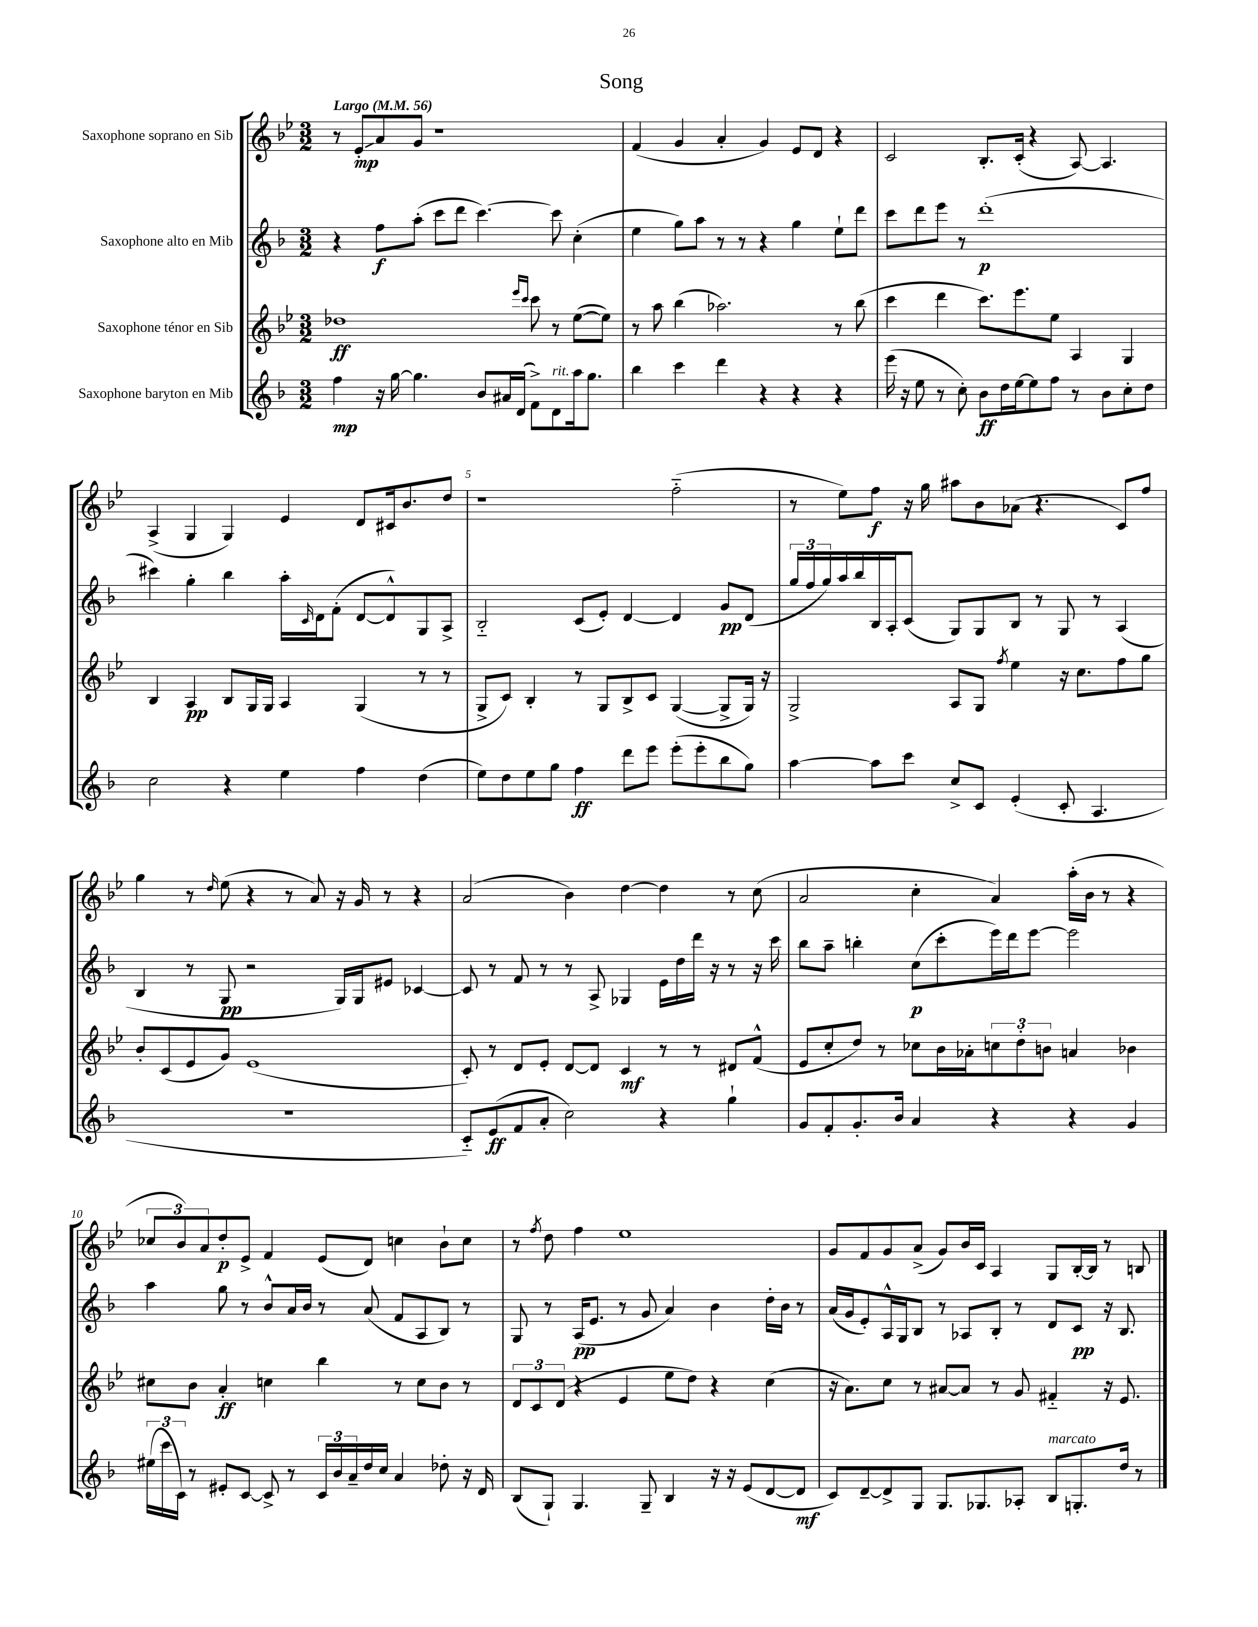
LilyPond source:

\header { title = "Song" }
<<
\new StaffGroup <<
\new Staff = "s0" \with { instrumentName = "Saxophone soprano en Sib" } {
    \clef treble \key bes \major \numericTimeSignature \time 3/2 \tempo "Largo" 4 = 56
    r8 ees'8-.\glissando\mp a'8 g'8 r1 |
    f'4( g'4 a'4-. g'4) ees'8 d'8 r4 |
    c'2 bes8.-. c'16-.( r4 a8~) a4. |
    a4->( g4 g4) ees'4 d'8 cis'16 bes'8. d''8 |
    r1 f''2-_( |
    r8 ees''8) f''8\f r16 g''16 ais''8 bes'8 aes'8( r4. c'8) f''8 |
    g''4 r8 \grace { d''16 } ees''8( r4 r8 a'8) r16 g'16 r8 r4 |
    a'2( bes'4) d''4~ d''4 r8 c''8( |
    a'2 c''4-. a'4) a''16-.( bes'16 r8 r4 |
    \tuplet 3/2 { ces''8 bes'8) a'8 } d''8-.\p ees'8-> f'4 ees'8( d'8) c''4 bes'8-! c''8 |
    r8 \acciaccatura { f''8 } d''8 f''4 ees''1 |
    g'8 f'8 g'8 a'8->( g'8) bes'16 c'16 a4 g8 bes16~-. bes16 r8 b8 \bar "|." |
}
\new Staff = "s1" \with { instrumentName = "Saxophone alto en Mib" } {
    \clef treble \key f \major \numericTimeSignature \time 3/2
    r4 f''8\f a''8-.( c'''8 d'''8 c'''4.~) c'''8 c''4-.( |
    e''4 g''8) a''8 r8 r8 r4 g''4 e''8-! d'''8 |
    c'''8 d'''8 e'''8 r8 d'''1-.\p( |
    cis'''4) g''4-. bes''4 a''16-. \grace { c'16 } d'16 f'8-.( d'8~ d'8-^) g8 a8-> |
    bes2-_ c'8( e'8-.) d'4~ d'4 g'8\pp d'8( |
    \tuplet 3/2 { g''16 f''16 g''16) } a''16 bes''16 bes16 a16-. c'8( g8) g8 bes8 r8 g8 r8 a4( |
    bes4 r8 g8\pp r2 g16) g16 eis'8 ces'4~ |
    ces'8 r8 f'8 r8 r8 a8-> ges4 e'16 d''16 d'''16 r16 r8 r16 c'''16 |
    bes''8 a''8-- b''4-. c''8\p( c'''8-. e'''16) d'''16 e'''8~ e'''2 |
    a''4 g''8 r8 bes'8-^ a'16 bes'16 r8 a'8( f'8 a8 bes8) r8 |
    g8 r8 a16\pp( e'8. r8 g'8 a'4) bes'4 d''16-. bes'16 r8 |
    a'16( g'16 e'8-.) a16-^ g16 bes8 r8 aes8 bes8-. r8 d'8 c'8\pp r16 bes8. \bar "|." |
}
\new Staff = "s2" \with { instrumentName = "Saxophone ténor en Sib" } {
    \clef treble \key bes \major \numericTimeSignature \time 3/2
    des''1\ff \grace { ees'''16 c'''16 } c'''8 r8 ees''8~( ees''8) |
    r8 a''8 bes''4( aes''2.) r8 bes''8( |
    c'''4 d'''4 c'''8.) ees'''8. ees''8 a4 g4 |
    bes4 a4\pp bes8 g16 g16 a4 g4( r8 r8 |
    g8-> c'8) bes4-. r8 g8 bes8-> c'8 g4~( g8-> g16) r16 |
    g2-> a8 g8 \acciaccatura { f''8 } ees''4 r16 c''8. f''8 g''8 |
    bes'8-. c'8( ees'8 g'8) ees'1( |
    c'8-.) r8 d'8 ees'8-. d'8~ d'8 c'4\mf r8 r8 dis'8 f'8-^( |
    ees'8 c''8-. d''8) r8 ces''8 bes'16 aes'16-. \tuplet 3/2 { c''8 d''8-. b'8 } a'4 bes'4 |
    cis''8 bes'8 a'4-.\ff c''4 bes''4 r8 c''8 bes'8 r8 |
    \tuplet 3/2 { d'8 c'8 d'8( } r4 ees'4 ees''8 d''8) r4 c''4( |
    r16 a'8.) c''8 r8 ais'8~ ais'8 r8 g'8 fis'4-_ r16 ees'8. \bar "|." |
}
\new Staff = "s3" \with { instrumentName = "Saxophone baryton en Mib" } {
    \clef treble \key f \major \numericTimeSignature \time 3/2
    f''4\mp r16 g''16~ g''4. bes'8 ais'16 d'16( f'8->) d'8^\markup { \italic "rit." } a''16 g''8. |
    bes''4 c'''4 d'''4 r4 r4 r4 |
    e'''16( r16 e''8 r8 c''8-.) bes'8\ff d''16 e''16~ e''8 f''8 r8 bes'8 c''8-. d''8 |
    c''2 r4 e''4 f''4 d''4( |
    e''8) d''8 e''8 g''8 f''4\ff d'''8 e'''8 e'''8-.( e'''8-. bes''8 g''8) |
    a''4~ a''8 c'''8 c''8-> c'8 e'4-.( c'8-. a4. |
    R1. |
    c'8-_) e'8\ff( f'8 a'8-. c''2) r4 g''4-! |
    g'8 f'8-. g'8.-. bes'16 a'4 r4 r4 g'4 |
    \tuplet 3/2 { eis''16( c'''16 c'16) } r8 eis'8-. c'8~ c'8-> r8 \tuplet 3/2 { c'16 bes'16 a'16-- } d''16 c''16 a'4 des''8-. r16 d'16 |
    bes8( g8-!) g4. g8-- bes4 r16 r16 e'8( d'8~ d'8\mf |
    c'8) d'8~-- d'8-> g8 g8. ges8. aes8-. bes8^\markup { \italic "marcato" } g8.-. d''16 r8 \bar "|." |
}
>>
>>
\layout { \context { \Score \override BarNumber.break-visibility = ##(#f #t #t) barNumberVisibility = #(every-nth-bar-number-visible 5) } }
